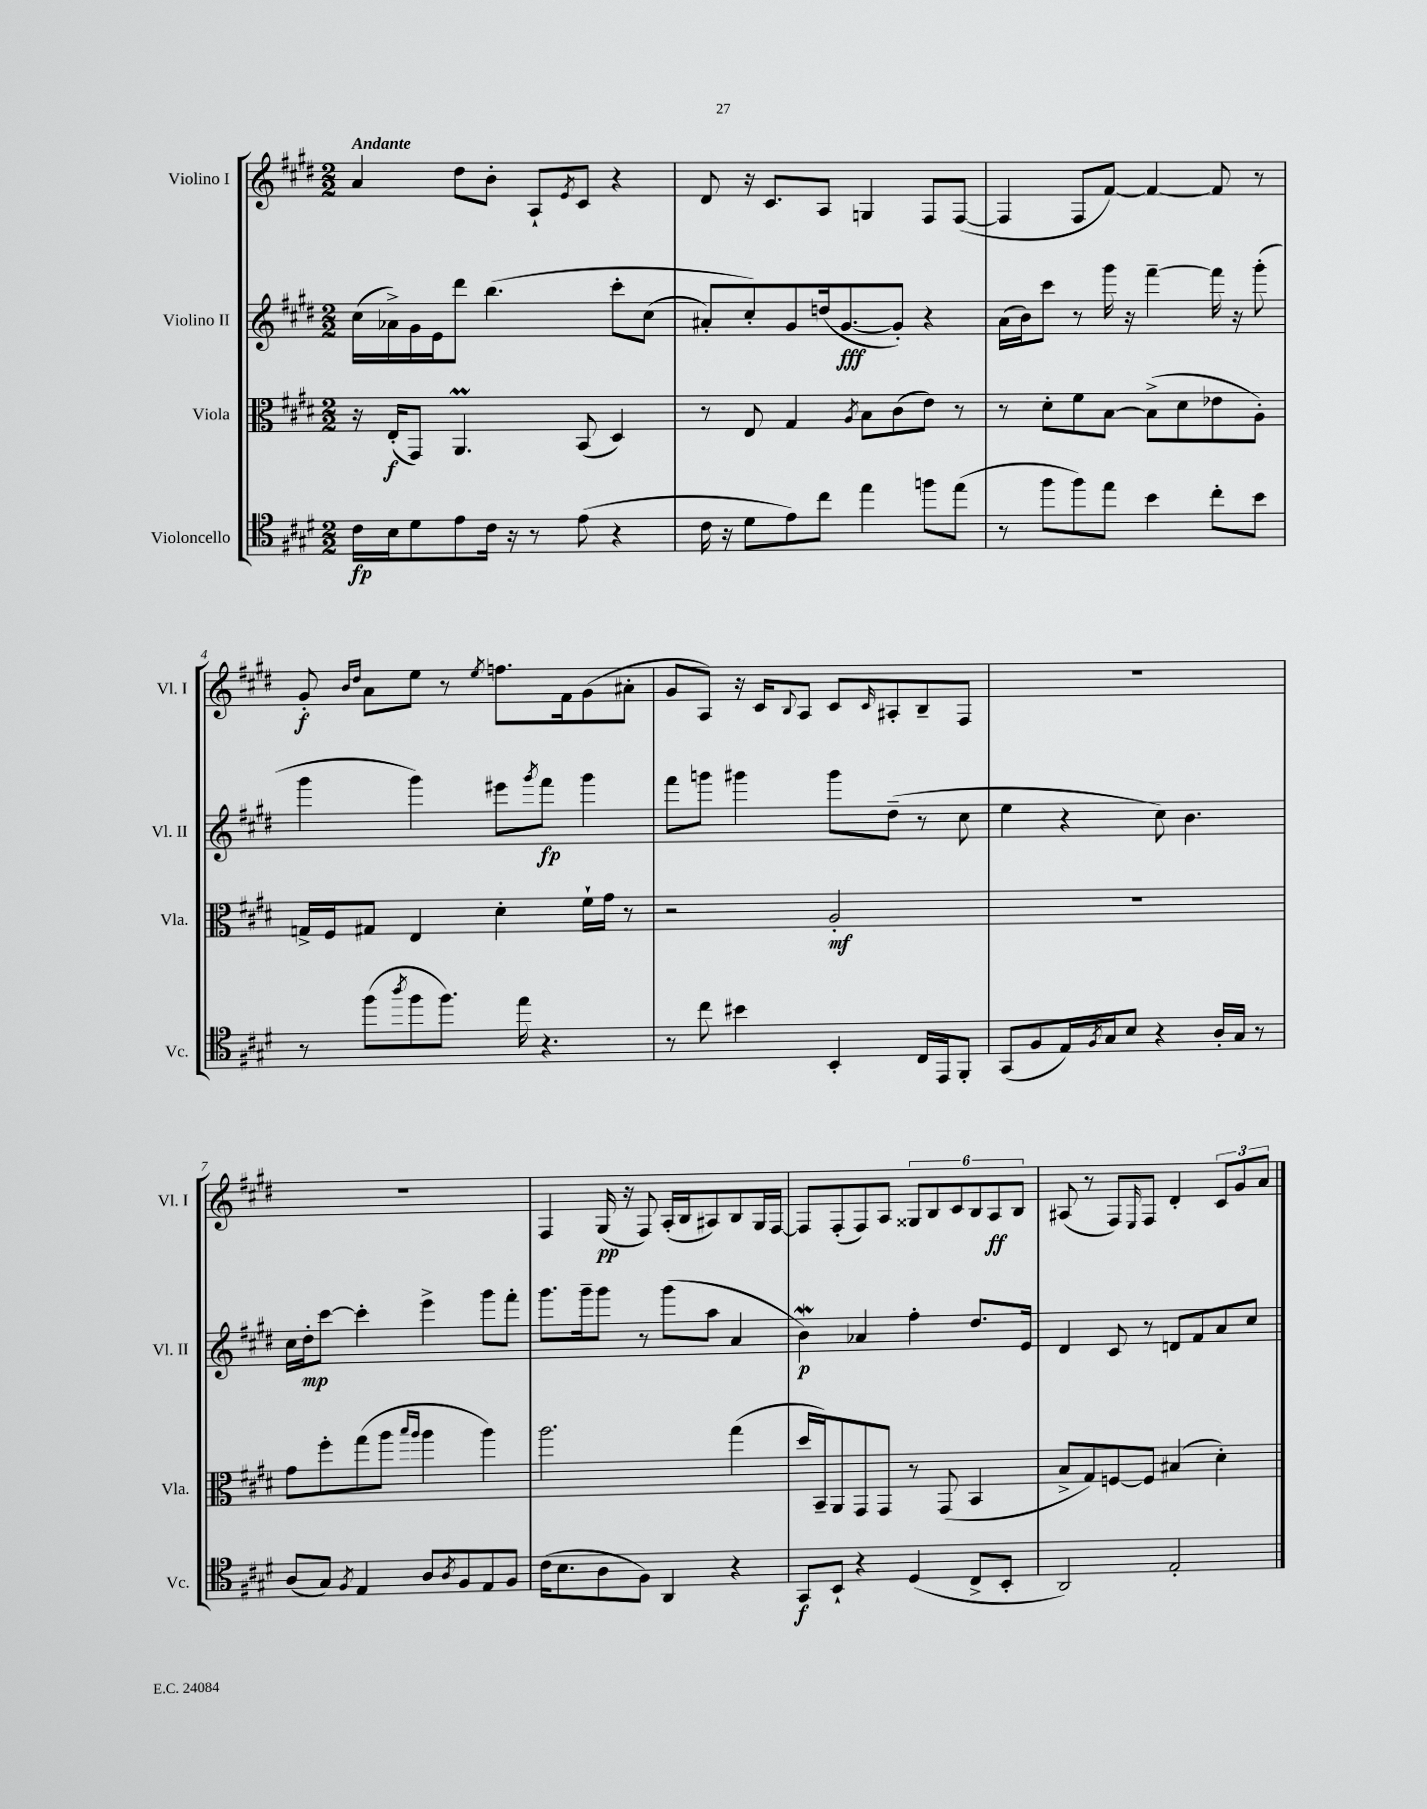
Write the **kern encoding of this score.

**kern	**kern	**kern	**kern
*staff4	*staff3	*staff2	*staff1
*clefC4	*clefC3	*clefG2	*clefG2
*k[f#c#g#d#]	*k[f#c#g#d#]	*k[f#c#g#d#]	*k[f#c#g#d#]
*M2/2	*M2/2	*M2/2	*M2/2
16c#	16r	(16cc#	4a
16B	(16E'	16a-^)	.
8d#	8GG#)	16g#	.
.	.	16e	.
8e	4.AA	8ddd#	8dd#
16c#	.	&(4.bb	8b'
16r	.	.	.
8r	.	.	8A`
.	.	.	8qe
(8e	(8BB	.	8c#
4r	4D#)	8ccc#'	4r
.	.	(8cc#	.
=	=	=	=
16c#	8r	8a#')	8d#
16r	.	.	.
8d#	8E	8cc#'&)	16r
.	.	.	8.c#
8e)	4G#	8g#	.
8cc#	.	(16dd	8A
.	.	[8.g#	.
.	8qA	.	.
4ee	8B	.	4G
.	(8c#	8g#'])	.
8ff	8e)	4r	8F#
(8ee	8r	.	([8F#
=	=	=	=
8r	8r	(16a	4F#]
.	.	16b)	.
8ff#	8d#'	8ccc#	.
8ff#)	8f#	8r	8F#
8ee	[8B	16ggg#	[8f#)
.	.	16r	.
4b	(8B^]	[4fff#~	4f#_
.	8d#	.	.
8cc#'	8e-	16fff#]	8f#]
.	.	16r	.
8b	8A')	(8ggg#'	8r
=	=	=	=
8r	16G^	4ggg#	8g#'
.	16F#	.	.
.	.	.	16qqb
.	.	.	16qqdd#
(8ff#	8G#	.	8a
8qaa	.	.	.
8ff#	4E	4ggg#)	8ee
8.ff#)	.	.	8r
.	.	.	8qee
.	4d#'	8eee#	8.ff
16ee	.	.	.
.	.	8qggg#	.
4.r	.	8fff#	.
.	.	.	16f#
.	16f#`	4ggg#	(8g#
.	16g#	.	.
.	8r	.	8a#'
=	=	=	=
8r	2r	8fff#	8g#
8cc#	.	8ggg	8A)
4b#	.	4ggg#	16r
.	.	.	16c#
.	.	.	8qqB
.	.	.	8A
4BB'	2A'	8ggg#	8c#
.	.	.	16qqc#
.	.	(8dd#~	8A#'
16C#	.	8r	8B~
16EE	.	.	.
8FF#'	.	8cc#	8F#
=	=	=	=
(8GG#	1r	4ee	1r
8F#	.	.	.
16E)	.	4r	.
8qF#	.	.	.
16G#	.	.	.
8B	.	.	.
4r	.	8cc#)	.
.	.	4.b	.
16A'	.	.	.
16G#	.	.	.
8r	.	.	.
=	=	=	=
(8A	8g#	16cc#	1r
.	.	16dd#'	.
8G#)	8ff#'	[8ccc#	.
8qF#	.	.	.
4E	(8gg#	4ccc#']	.
.	8aa	.	.
.	16qqbb	.	.
.	16qqaa	.	.
8A	4aa	4eee^	.
8qA	.	.	.
8F#	.	.	.
8E	4aa)	8ggg#	.
8F#	.	8fff#'	.
=	=	=	=
(16c#	2.aa	8.ggg#	4F#
8.B	.	.	.
.	.	16ggg#~	.
8A	.	8ggg#	(16G#
.	.	.	16r
8F#)	.	8r	8F#)
4AA	.	(8ggg#	(16A'
.	.	.	16B
.	.	8aa	8A#)
4r	(4gg#	4a	8B
.	.	.	16G#
.	.	.	[16F#
=	=	=	=
8GG#	16dd#	4b)	8F#]
.	16BB~)	.	.
8BB`	8AA	.	(8F#'
4r	8GG#	4a-	8F#)
.	8GG#	.	8A
(4D#	8r	4ff#'	12G##
.	.	.	12B
.	(8GG#	.	.
.	.	.	12c#
8C#^	4BB	8.dd#	12B
.	.	.	12A
8BB'	.	.	.
.	.	.	12B
.	.	16e	.
=	=	=	=
2AA)	8B^	4d#	(8A#
.	8G#)	.	8r
.	[8F	8c#	8F#)
.	.	.	16qqE
.	8F]	8r	8F#
2E'	(4B#	8d	4d#'
.	.	8f#	.
.	4d#')	8a	12c#
.	.	.	12g#
.	.	8cc#	.
.	.	.	12a
==	==	==	==
*-	*-	*-	*-
